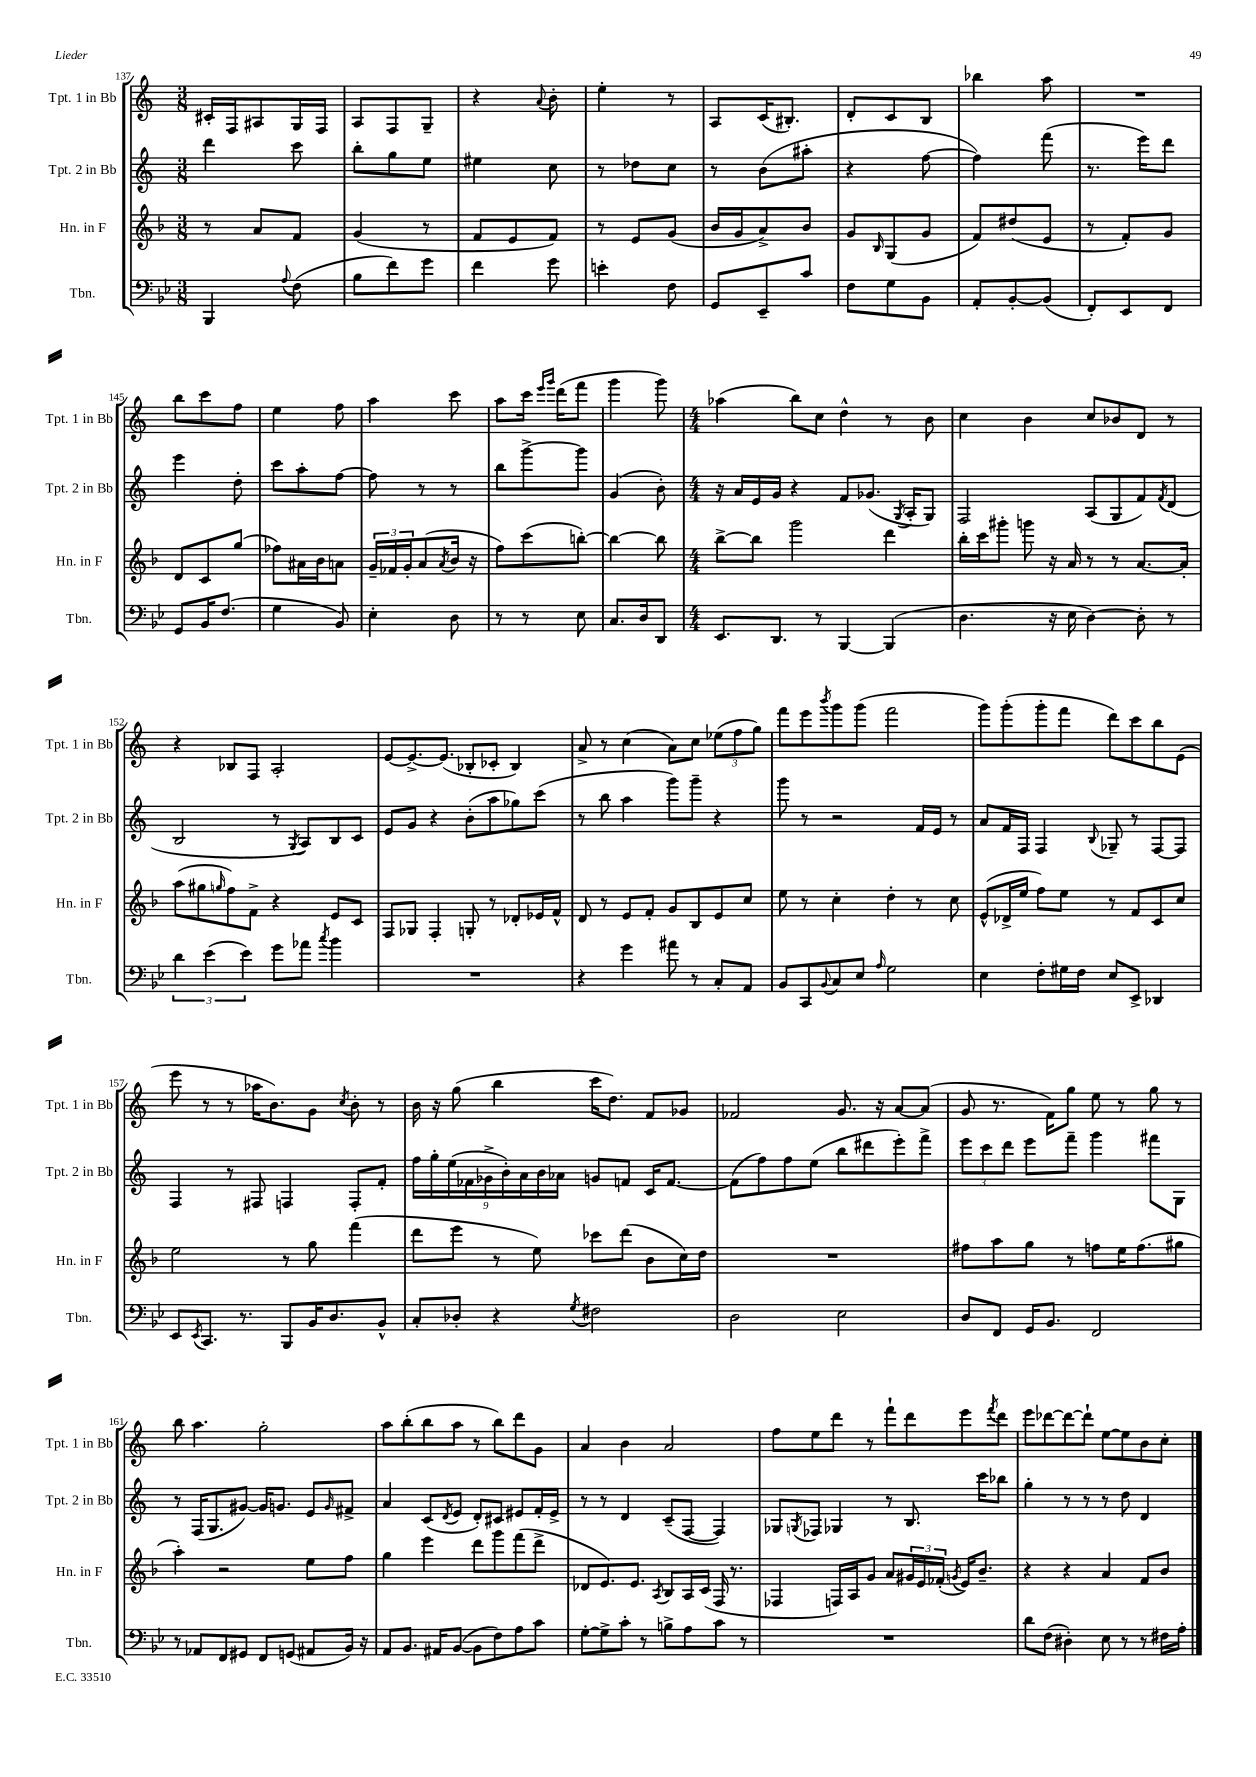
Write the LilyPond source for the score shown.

<<
\new StaffGroup <<
\new Staff = "s0" \with { instrumentName = "Tpt. 1 in Bb" shortInstrumentName = "Tpt. 1 in Bb" } {
    \clef treble \key c \major \numericTimeSignature \time 3/8
    cis'16-. f16 ais8 g16 f16 |
    a8 f8 g8-- |
    r4 \appoggiatura { a'8 } b'8-. |
    e''4-. r8 |
    a8 c'16( bis8.-.) |
    d'8-. c'8 b8 |
    bes''4 a''8 |
    R4. |
    b''8 c'''8 f''8 |
    e''4 f''8 |
    a''4 c'''8 |
    a''8 c'''16 \grace { e'''16 g'''16 } d'''16( f'''8 |
    g'''4 g'''8) |
    \numericTimeSignature \time 4/4 aes''4( b''8) c''8 d''4-^ r8 b'8 |
    c''4 b'4 c''8 bes'8 d'8 r8 |
    r4 bes8 f8 a2-. |
    e'8~ e'8.~-> e'8.( bes8-. ces'8-. bes4) |
    a'8-> r8 c''4( a'8) c''8 \tuplet 3/2 { ees''8( f''8 g''8) } |
    f'''8 e'''8 \acciaccatura { b'''8 } g'''8 g'''8( f'''2 |
    g'''8) g'''8-.( g'''8-. f'''8 d'''8) c'''8 b''8 e'8( |
    e'''8 r8 r8 aes''16 b'8.) g'8 \acciaccatura { c''8 } b'8-. r8 |
    b'16 r16 g''8( b''4 c'''16 d''8.) f'8 ges'8 |
    fes'2 g'8. r16 a'8~ a'8( |
    g'8 r8. f'16) g''8 e''8 r8 g''8 r8 |
    b''8 a''4. g''2-. |
    a''8 b''8-.( b''8 a''8 r8 b''8) d'''8 g'8 |
    a'4 b'4 a'2 |
    f''8 e''8 d'''8 r8 f'''8-! d'''8 e'''8 \acciaccatura { f'''8 } d'''8 |
    e'''8 des'''8~ des'''8~ des'''8-! e''8~ e''8 b'8 c''8-. \bar "|." |
}
\new Staff = "s1" \with { instrumentName = "Tpt. 2 in Bb" shortInstrumentName = "Tpt. 2 in Bb" } {
    \clef treble \key c \major \numericTimeSignature \time 3/8
    d'''4 c'''8 |
    b''8-. g''8 e''8 |
    eis''4 c''8 |
    r8 des''8 c''8 |
    r8 b'8( ais''8-. |
    r4 f''8~ |
    f''4) f'''8( |
    r8. e'''16) d'''8 |
    e'''4 d''8-. |
    c'''8 a''8-. f''8~ |
    f''8 r8 r8 |
    b''8 g'''8~-> g'''8 |
    g'4( b'8-.) |
    \numericTimeSignature \time 4/4 r16 a'16 e'16 g'16 r4 f'8 ges'8.( \acciaccatura { g8 } a16-. g8) |
    f2 a8( g8 f'8) \acciaccatura { f'8 } d'8( |
    b2 r8 \acciaccatura { g8 } a8) b8 c'8 |
    e'8 g'8 r4 b'8-.( a''8 ges''8) c'''8( |
    r8 b''8 a''4 g'''8) g'''8-- r4 |
    g'''8 r8 r2 f'16 e'16 r8 |
    a'8 f'16 f16 f4 \appoggiatura { b8 } ges8-- r8 f8~ f8 |
    f4 r8 fis8 f4 f8-. f'8-. |
    \tuplet 9/8 { f''16 g''16-. e''16( fes'16 ges'16-> b'16-.) a'16 b'16 aes'16 } g'8 f'8 c'16 f'8.~ |
    f'8( f''8) f''8 e''8( b''8 dis'''8 e'''8-.) f'''8-> |
    \tuplet 3/2 { e'''8 c'''8 d'''8 } e'''8 f'''8-- g'''4 fis'''8 g8 |
    r8 f16( g8. gis'8~) gis'16 g'8. e'8 \grace { g'16 } fis'8-> |
    a'4 c'8( \acciaccatura { d'8 } e'8 d'8-.) cis'8 eis'8 f'16-. eis'16-> |
    r8 r8 d'4 c'8--( f8~ f4) |
    ges8 \acciaccatura { g8 } fes8 ges4 r8 b8. c'''16 bes''8 |
    g''4-. r8 r8 r8 d''8 d'4 \bar "|." |
}
\new Staff = "s2" \with { instrumentName = "Hn. in F" shortInstrumentName = "Hn. in F" } {
    \clef treble \key f \major \numericTimeSignature \time 3/8
    r8 a'8 f'8 |
    g'4( r8 |
    f'8 e'8 f'8) |
    r8 e'8 g'8( |
    bes'16 g'16 a'8->) bes'8 |
    g'8 \grace { bes16 } g8( g'8 |
    f'8) dis''8( e'8 |
    r8 f'8-.) g'8 |
    d'8 c'8 g''8( |
    fes''8) ais'16 bes'16 a'8 |
    \tuplet 3/2 { g'16-- fes'16 g'16-. } a'8( \acciaccatura { a'8 } bes'16 r16 |
    f''8) c'''8( b''8~-.) |
    b''4~ b''8 |
    \numericTimeSignature \time 4/4 bes''8~-> bes''8 g'''2 d'''4 |
    bes''16-. c'''16 gis'''8-. g'''8 r16 a'16 r8 r8 a'8.~ a'16-. |
    a''8( gis''8 \grace { g''16 } f''8) f'8-> r4 e'8 c'8 |
    f8 ges8 f4-. g8-. r8 des'8-. ees'16 f'16-^ |
    d'8 r8 e'8 f'8-. g'8 bes8 e'8 c''8 |
    e''8 r8 c''4-. d''4-. r8 c''8 |
    e'8-^( des'16-> e''16 f''8) e''8 r8 f'8 c'8 c''8 |
    e''2 r8 g''8 f'''4( |
    d'''8 e'''8 r8 e''8) ces'''8 d'''8( bes'8 c''16) d''16 |
    R1 |
    fis''8 a''8 g''8 r8 f''8 e''16 f''8.( gis''8 |
    a''4-.) r2 e''8 f''8 |
    g''4 e'''4 d'''8 g'''8 f'''8( d'''8-> |
    des'8 e'8.) e'8. \acciaccatura { a8 } bes8 a16 c'16( f16 r8. |
    fes4 f16) a16 g'8 a'8 \tuplet 3/2 { gis'16 e'16 fes'16-.( } \acciaccatura { g'8 } e'16) bes'8.-- |
    r4 r4 a'4 f'8 bes'8 \bar "|." |
}
\new Staff = "s3" \with { instrumentName = "Tbn." shortInstrumentName = "Tbn." } {
    \clef bass \key bes \major \numericTimeSignature \time 3/8
    bes,,4 \appoggiatura { a8 } f8( |
    bes8 f'8) g'8 |
    f'4 g'8 |
    e'4-. f8 |
    g,8 ees,8-- c'8 |
    f8 g8 bes,8 |
    a,8-. bes,8~-. bes,8( |
    f,8-.) ees,8 f,8 |
    g,8 bes,16 f8.( |
    g4 bes,8) |
    ees4-. d8 |
    r8 r8 ees8 |
    c8. d16 d,8 |
    \numericTimeSignature \time 4/4 ees,8. d,8. r8 bes,,4~ bes,,4( |
    d4. r16 ees16 d4~) d8-. r8 |
    \tuplet 3/2 { d'4 ees'4( ees'4) } g'8 aes'8 \acciaccatura { c''8 } bes'4 |
    R1 |
    r4 g'4 ais'8 r8 c8-. a,8 |
    bes,8 c,8 \appoggiatura { bes,8 } c8 ees8 \grace { a16 } g2 |
    ees4 f8-. gis16 f16 ees8 ees,8-> des,4 |
    ees,8 \acciaccatura { ees,8 } c,8. r8. bes,,8 bes,16 d8. bes,8-^ |
    c8-. des8-. r4 \acciaccatura { g8 } fis2 |
    d2 ees2 |
    d8 f,8 g,16 bes,8. f,2 |
    r8 aes,8 f,8 gis,8 f,8 g,8( ais,8 bes,16) r16 |
    a,8 bes,8. ais,16 bes,8~( bes,8 f8) a8 c'8 |
    g8~-. g8-> c'8-. r8 b8-> a8 c'8 r8 |
    R1 |
    d'8 f8( dis4-.) ees8 r8 r8 fis16 a16-. \bar "|." |
}
>>
>>
\layout { \context { \Score currentBarNumber = #137 } }
